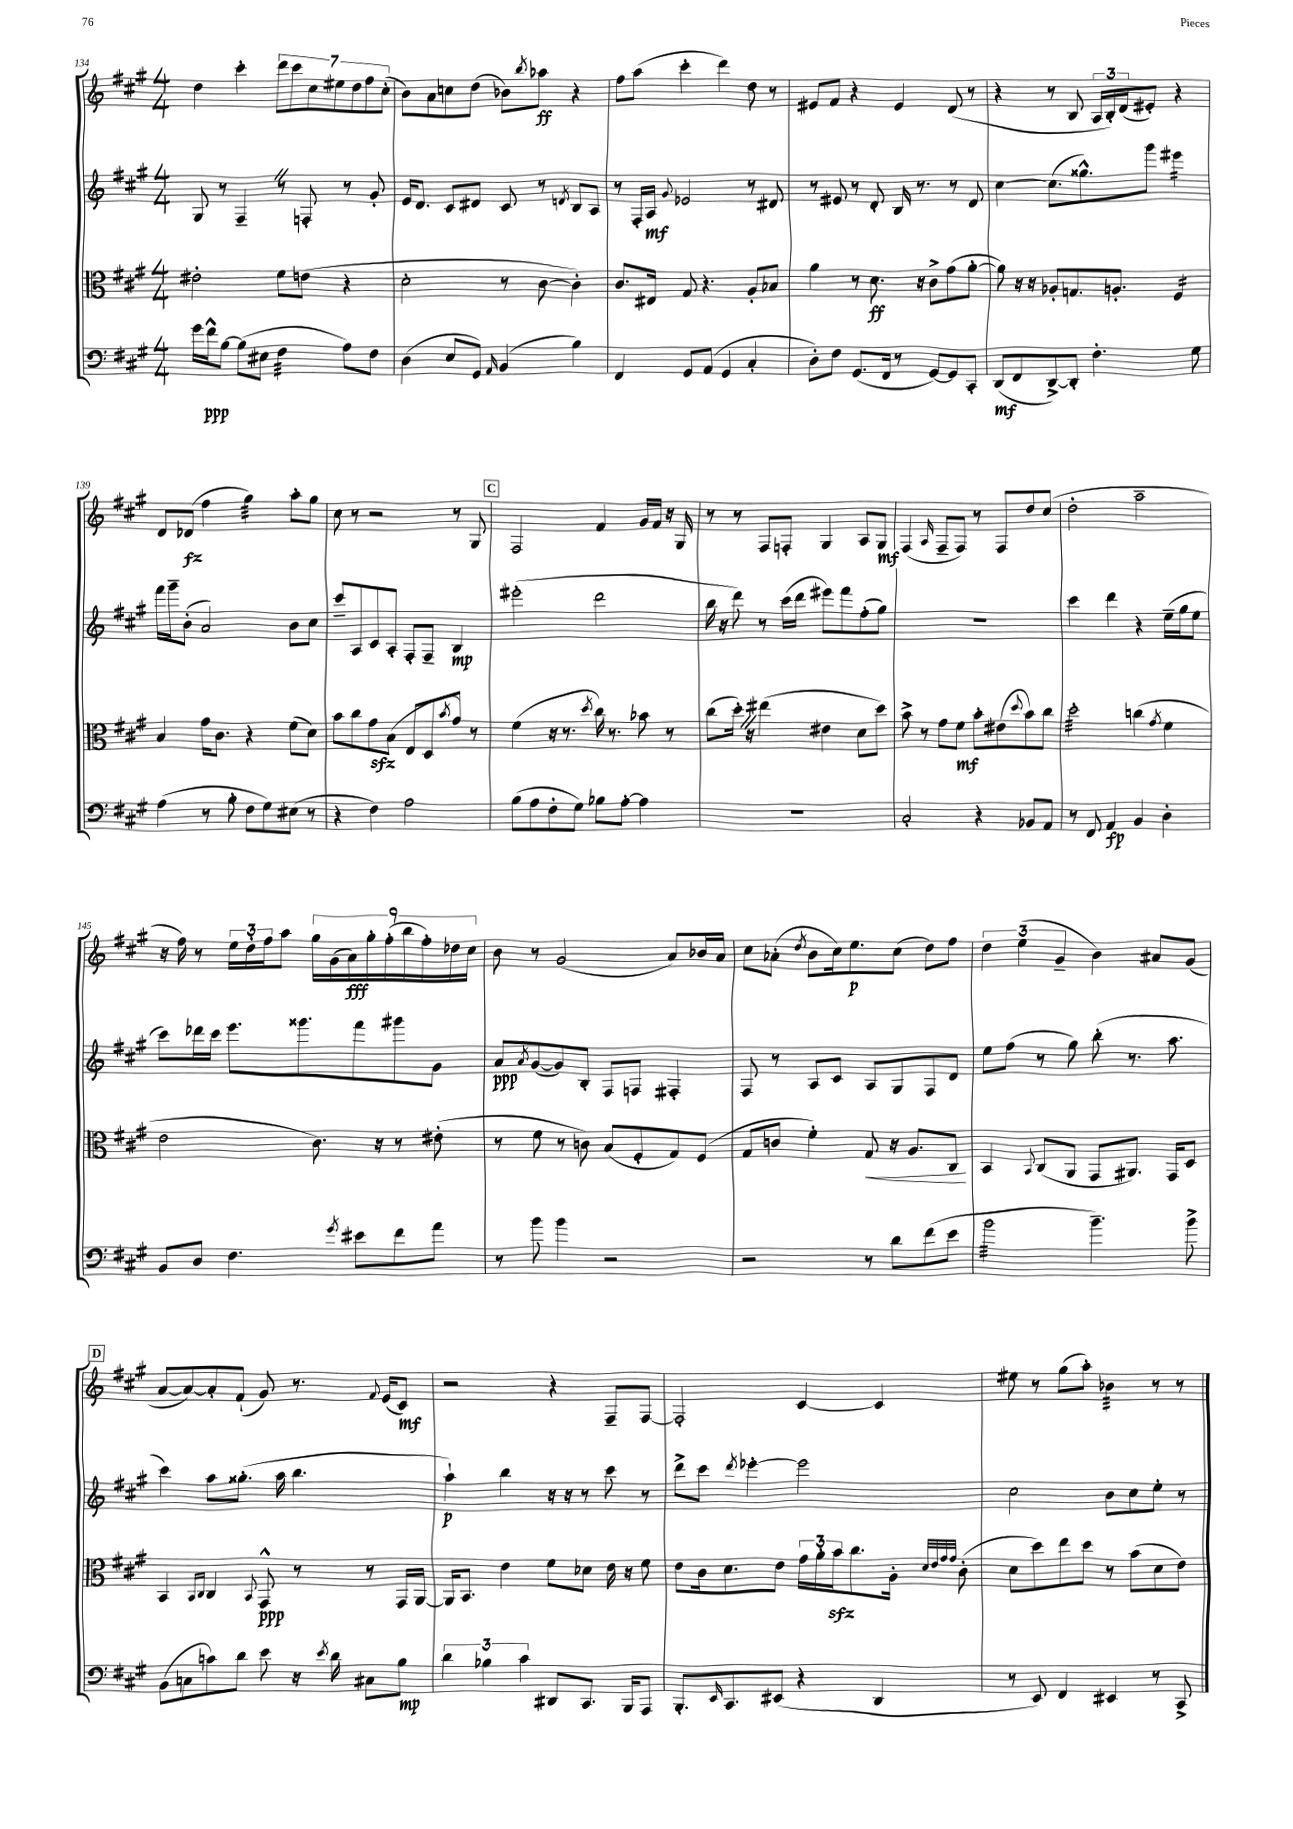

**kern	**kern	**kern	**kern
*staff4	*staff3	*staff2	*staff1
*clefF4	*clefC3	*clefG2	*clefG2
*k[f#c#g#]	*k[f#c#g#]	*k[f#c#g#]	*k[f#c#g#]
*M4/4	*M4/4	*M4/4	*M4/4
16g#	2e#'	8G#	4dd
16f#^^	.	.	.
[8B	.	8r	.
(8B]	.	4F#~	4ccc#'
8E#	.	.	.
4F#	8f#	8r	14ddd
.	.	.	14ccc#
.	(8e	8F'	.
.	.	.	14cc#
.	.	.	14ee#
8A)	4r	8r	.
.	.	.	14dd
.	.	.	14ff#
8F#	.	8g#'	.
.	.	.	(14cc#'
=	=	=	=
(4D	2d'	16e	8b)
.	.	8.d	.
.	.	.	8a
8E	.	8c#	8cc
8GG#)	.	8d#	(8dd
16qqAA	.	.	.
(4BB	8r	8c#	8b-)
.	.	.	8qbb
.	[8c#	8r	8aa-
.	.	8qd	.
4B)	4c#'])	8B	4r
.	.	8A	.
=	=	=	=
4FF#	8.c#	8r	8ff#
.	.	16F#'	(8aa
.	16E#	16A	.
.	.	8qqg#	.
8GG#	8G#	2e-	4ccc#'
(8AA	4.r	.	.
4GG#	.	.	4ddd)
4C#'	8A'	8r	8dd
.	8B-	8d#	8r
=	=	=	=
8D')	4a	8r	8e#
8F#	.	8e#	8f#
(8.GG#	8r	8r	4r
.	8.d	8d'	.
16FF#	.	.	.
8r	.	16B	4e#
.	16r	8.r	.
[8GG#)	8c#^	.	.
8GG#]	(8g#	8r	(8d
8CC#'	[8a'	8d	8r
=	=	=	=
(8DD	8a])	[4cc#	4r
8FF#	16r	.	.
.	16r	.	.
[8DD^)	8A-'	(8.cc#]	8r
8DD']	8.G	.	8B
.	.	8.gg##^^)	.
4.F#'	.	.	24A
.	.	.	24B')
.	8.A'	.	.
.	.	.	(24d
.	.	8ggg#	8e#')
.	4F#	4eee#	4r
8G#	.	.	.
=	=	=	=
(4A	4B	16fff#	8d
.	.	16ggg#~	.
.	.	(8b'	(8d-
8r	16g#	2a)	4ff#
.	8.c#	.	.
8B'	.	.	.
8F#	4r	.	4gg#)
8G#)	.	.	.
(8E#	(8f#	8b	8aa'
8r	8d)	8cc#	8gg#
=	=	=	=
4r	8b	8ccc#~	8cc#
.	8cc#	8A	8r
4F#)	8g#	8c#	2r
.	(8B	8A'	.
2A	8E	8F#'	.
.	8D	8F#~	.
.	8qb	.	.
.	8g#)	4B	8r
.	8r	.	8G#
=	=	=	=
(8B	(4f#	(2eee#'	2F#
8A	.	.	.
8F#'	16r	.	.
.	8.r	.	.
8G#)	.	.	.
.	8qdd	.	.
8B-	16cc#)	2ddd	4f#
.	8.r	.	.
[8A'	.	.	.
4A]	8b-	.	16g#
.	.	.	16f#
.	8r	.	16r
.	.	.	16G#
=	=	=	=
1r	(8cc#	16bb	8r
.	.	16r	.
.	16dd')	8ddd)	8r
.	16r	.	.
.	(4ee#	8r	8F#
.	.	(16ccc#	8F'
.	.	16ddd	.
.	4e#	8eee#)	4G#
.	.	8fff#	.
.	8d	(8ff#'	8A
.	8dd)	8gg#)	8G#
=	=	=	=
2C#'	8b^	1r	(4F#
.	8r	.	.
.	.	.	16qqA
.	8g#	.	8F#~
.	8f#	.	8F#)
4r	8b'	.	8r
.	(8e#	.	8F#
.	8qqdd	.	.
8BB-	8b)	.	8dd
8AA	8cc#	.	(8cc#
=	=	=	=
8r	2dd'	4ccc#	2dd'
8FF#	.	.	.
4AA	.	4ddd	.
4BB	(4cc	4r	2aa~
.	8qg#	.	.
4D'	4f#	(16ee~	.
.	.	16gg#	.
.	.	8ee	.
=	=	=	=
8BB	2e	8ccc#)	16r
.	.	.	16ff#)
8D	.	16ddd-	8r
.	.	16ccc#	.
4.F#	.	8.eee	24ee
.	.	.	24dd'
.	.	.	24ff#
.	.	.	8aa
.	.	8.ggg##	.
.	8.c#)	.	18gg#
.	.	.	(18g#
.	.	.	18a)
8qg#	.	.	.
8e#	.	8fff#	.
.	.	.	18gg#'
.	16r	.	.
.	.	.	(18ff#'
8f#	8r	8ggg#	.
.	.	.	18bb
.	.	.	18ff#')
8a	(8e#'	8g#	.
.	.	.	18dd-
.	.	.	18cc#
=	=	=	=
8r	8r	8a	8b
.	.	8qa	.
8b	8f#	([8g#	8r
4b	8r	8g#])	(2g#
.	8c)	8B'	.
2r	(8B	8F#	.
.	8F#'	8F	.
.	8G#)	4F#'	8a)
.	(8F#	.	16b-
.	.	.	16a
=	=	=	=
2r	8G#	8F#	8cc#
.	8c	8r	(8a-'
.	.	.	8qdd
.	4f#')	8A	8b
.	.	8c#	16cc#)
.	.	.	8.ee
8r	8G#	8A	.
8d	16r	8G#	(8cc#
.	8.A	.	.
(8f#	.	8F#	8dd)
8e	8C#	8d	8ff#
=	=	=	=
2b	4BB	8ee	6dd
.	.	(8ff#	.
.	.	.	(6ee
.	8qqBB	.	.
.	(8C#	8r	.
.	.	.	6g#~
.	8AA	8gg#)	.
4.b~)	8GG#	(8bb'	4b)
.	8.AA#)	8.r	.
.	.	.	8a#
.	16GG#	8.aa	.
8b^	8D	.	(8g#
=	=	=	=
(8BB	4BB	4ccc#)	[8a
8C	.	.	8a_)
.	16qqBB	.	.
.	16qqC#	.	.
8c)	4C#	8aa	8a']
8d	.	(8.gg##'	(8f#`
.	8qqBB	.	.
8e	8GG#^^	.	8g#)
.	.	16aa	.
16r	8r	4.bb	8.r
8qe	.	.	.
16d	.	.	.
8C#	8r	.	.
.	.	.	8qqf#
.	.	.	(16e
8B	16GG#	.	8c#)
.	[16AA	.	.
=	=	=	=
6d	16AA]	4aa`)	2r
.	8.BB	.	.
6B-	.	.	.
.	4e	4bb	.
6c#	.	.	.
8DD#	8f#	16r	4r
.	.	16r	.
8.CC#	8d-	8r	.
.	16e	8ccc#	8F#~
16BBB	16r	.	.
8AAA	8f#	8r	[8F#
=	=	=	=
8.BBB'	8e	8ddd^	2F#']
.	16c#	8ccc#	.
16qqEE	.	.	.
8.CC#	8.d	.	.
.	.	8qddd	.
.	.	[4eee-'	.
(8EE#	8e	.	.
4r	24g#	2eee-]	[4c#
.	24a'	.	.
.	24b	.	.
.	8.cc#	.	.
4DD	.	.	4c#]
.	16A'	.	.
.	32qqd	.	.
.	32qqe	.	.
.	32qqg#	.	.
.	32qqg#	.	.
.	(8c#'	.	.
=	=	=	=
8r	8d	2cc#	8ee#
8EE)	8dd)	.	8r
4FF#	8ee	.	(8gg#
.	8dd	.	8aa')
4EE#	8r	8b	4b-
.	(8b	8cc#	.
8r	8d	8ee'	8r
8CC#^	8e)	8r	8r
==	==	==	==
*-	*-	*-	*-
